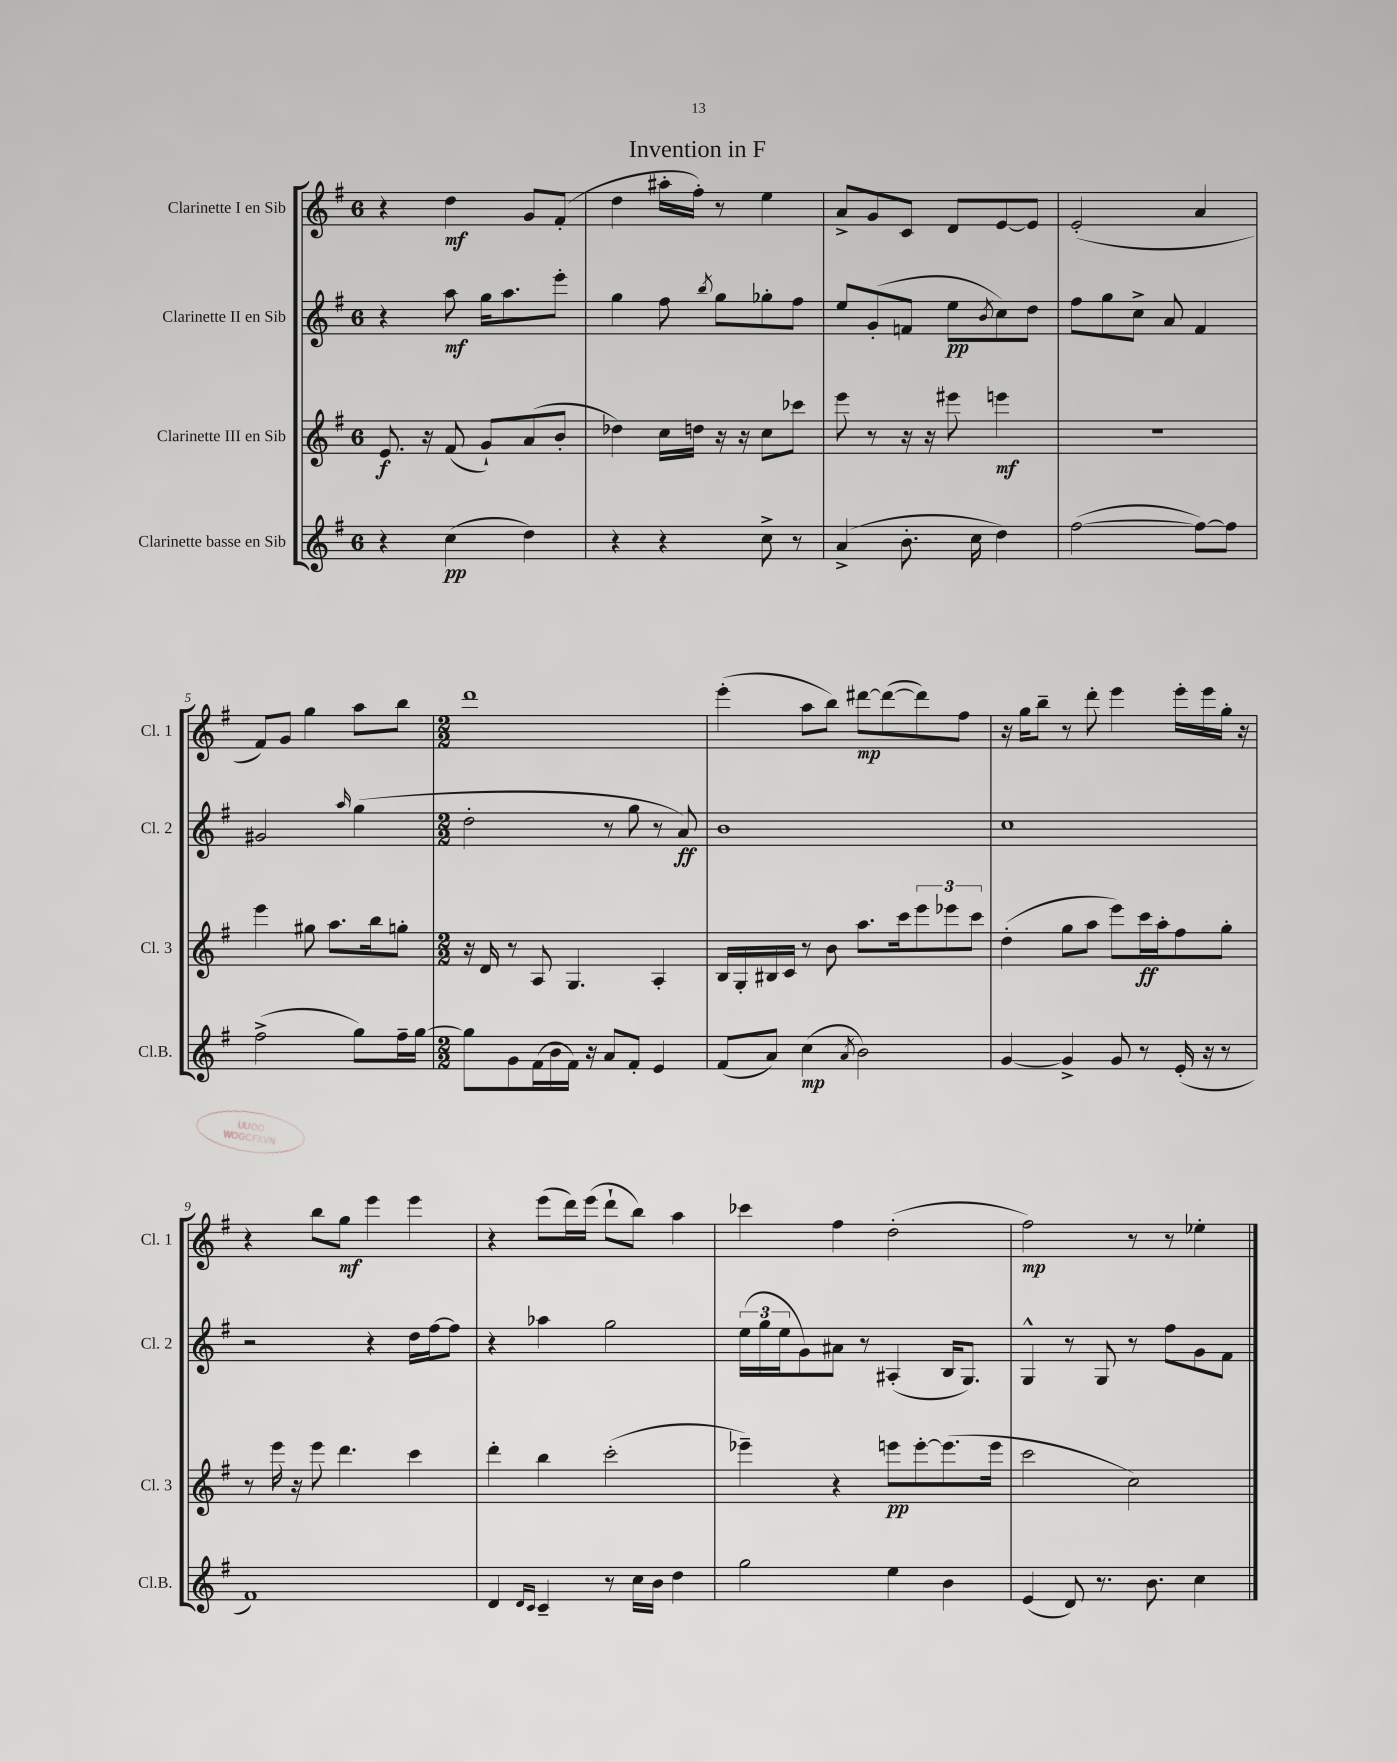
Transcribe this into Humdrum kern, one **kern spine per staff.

**kern	**kern	**kern	**kern
*staff4	*staff3	*staff2	*staff1
*clefG2	*clefG2	*clefG2	*clefG2
*k[f#]	*k[f#]	*k[f#]	*k[f#]
*M6/8	*M6/8	*M6/8	*M6/8
4r	8.e	4r	4r
.	16r	.	.
(4cc	(8f#	8aa	4dd
.	8g`)	16gg	.
.	.	8.aa	.
4dd)	(8a	.	8g
.	8b'	8eee'	(8f#'
=	=	=	=
4r	4dd-)	4gg	4dd
4r	16cc	8ff#	16aa#'
.	16dd	.	16ff#')
.	.	8qbb	.
.	16r	8gg	8r
.	16r	.	.
8cc^	8cc	8gg-'	4ee
8r	8ccc-	8ff#	.
=	=	=	=
(4a^	8eee	8ee	8a^
.	8r	(8g'	8g
8.b'	16r	8f	8c
.	16r	.	.
.	8eee#	8ee	8d
16cc	.	.	.
.	.	8qb	.
4dd)	4eee	8cc)	[8e
.	.	8dd	8e]
=	=	=	=
([2ff#	2.r	8ff#	(2e'
.	.	8gg	.
.	.	8cc^	.
.	.	8a	.
8ff#_)	.	4f#	4a
8ff#]	.	.	.
=	=	=	=
(2ff#^	4eee	2g#	8f#)
.	.	.	8g
.	8gg#	.	4gg
.	8.aa	.	.
.	.	16qqaa	.
8gg)	.	(4gg	8aa
.	16bb	.	.
16ff#~	8gg'	.	8bb
[16gg	.	.	.
=	=	=	=
*M2/2	*M2/2	*M2/2	*M2/2
8gg]	16r	2dd'	1ddd
.	16d	.	.
8g	8r	.	.
(16f#	8A	.	.
16b	.	.	.
16f#)	4.G	.	.
16r	.	.	.
8a	.	8r	.
8f#'	.	8gg	.
4e	4A'	8r	.
.	.	8a)	.
=	=	=	=
(8f#	16B	1b	(4eee'
.	16G'	.	.
8a)	16B#	.	.
.	16c	.	.
(4cc	8r	.	8aa
.	8b	.	8bb)
8qa	.	.	.
2b)	8.aa	.	[8ddd#
.	.	.	(8ddd#_
.	16ccc	.	.
.	12eee	.	8ddd#])
.	12eee-	.	.
.	.	.	8ff#
.	12ccc	.	.
=	=	=	=
[4g	(4dd'	1cc	16r
.	.	.	16gg
.	.	.	8bb~
4g^]	8gg	.	8r
.	8aa	.	8ddd'
8g	8eee)	.	4eee
8r	16ccc	.	.
.	16aa'	.	.
(16e'	8ff#	.	16eee'
16r	.	.	16eee
8r	8gg'	.	16gg'
.	.	.	16r
=	=	=	=
1f#)	8r	2r	4r
.	16eee	.	.
.	16r	.	.
.	8eee	.	8bb
.	4.ddd	.	8gg
.	.	4r	4eee
.	4ccc	16dd	4eee
.	.	[16ff#	.
.	.	8ff#]	.
=	=	=	=
4d	4ddd'	4r	4r
16qqd	.	.	.
16qqc	.	.	.
4c~	4bb	4aa-	(8eee
.	.	.	16ddd)
.	.	.	(16eee
8r	(2ccc'	2gg	8ddd`
16cc	.	.	8bb)
16b	.	.	.
4dd	.	.	4aa
=	=	=	=
2gg	4eee-~)	(24ee	4ccc-
.	.	24gg	.
.	.	24ee	.
.	.	8g)	.
.	4r	8a#	4ff#
.	.	8r	.
4ee	8eee	(4A#'	(2dd'
.	[8eee'	.	.
4b	(8.eee]	16B	.
.	.	8.G)	.
.	16eee	.	.
=	=	=	=
(4e	2ccc	4G^^	2ff#)
8d)	.	8r	.
8.r	.	8G	.
.	2cc)	8r	8r
8.b	.	.	.
.	.	8ff#	8r
4cc	.	8g	4ee-'
.	.	8f#	.
==	==	==	==
*-	*-	*-	*-
